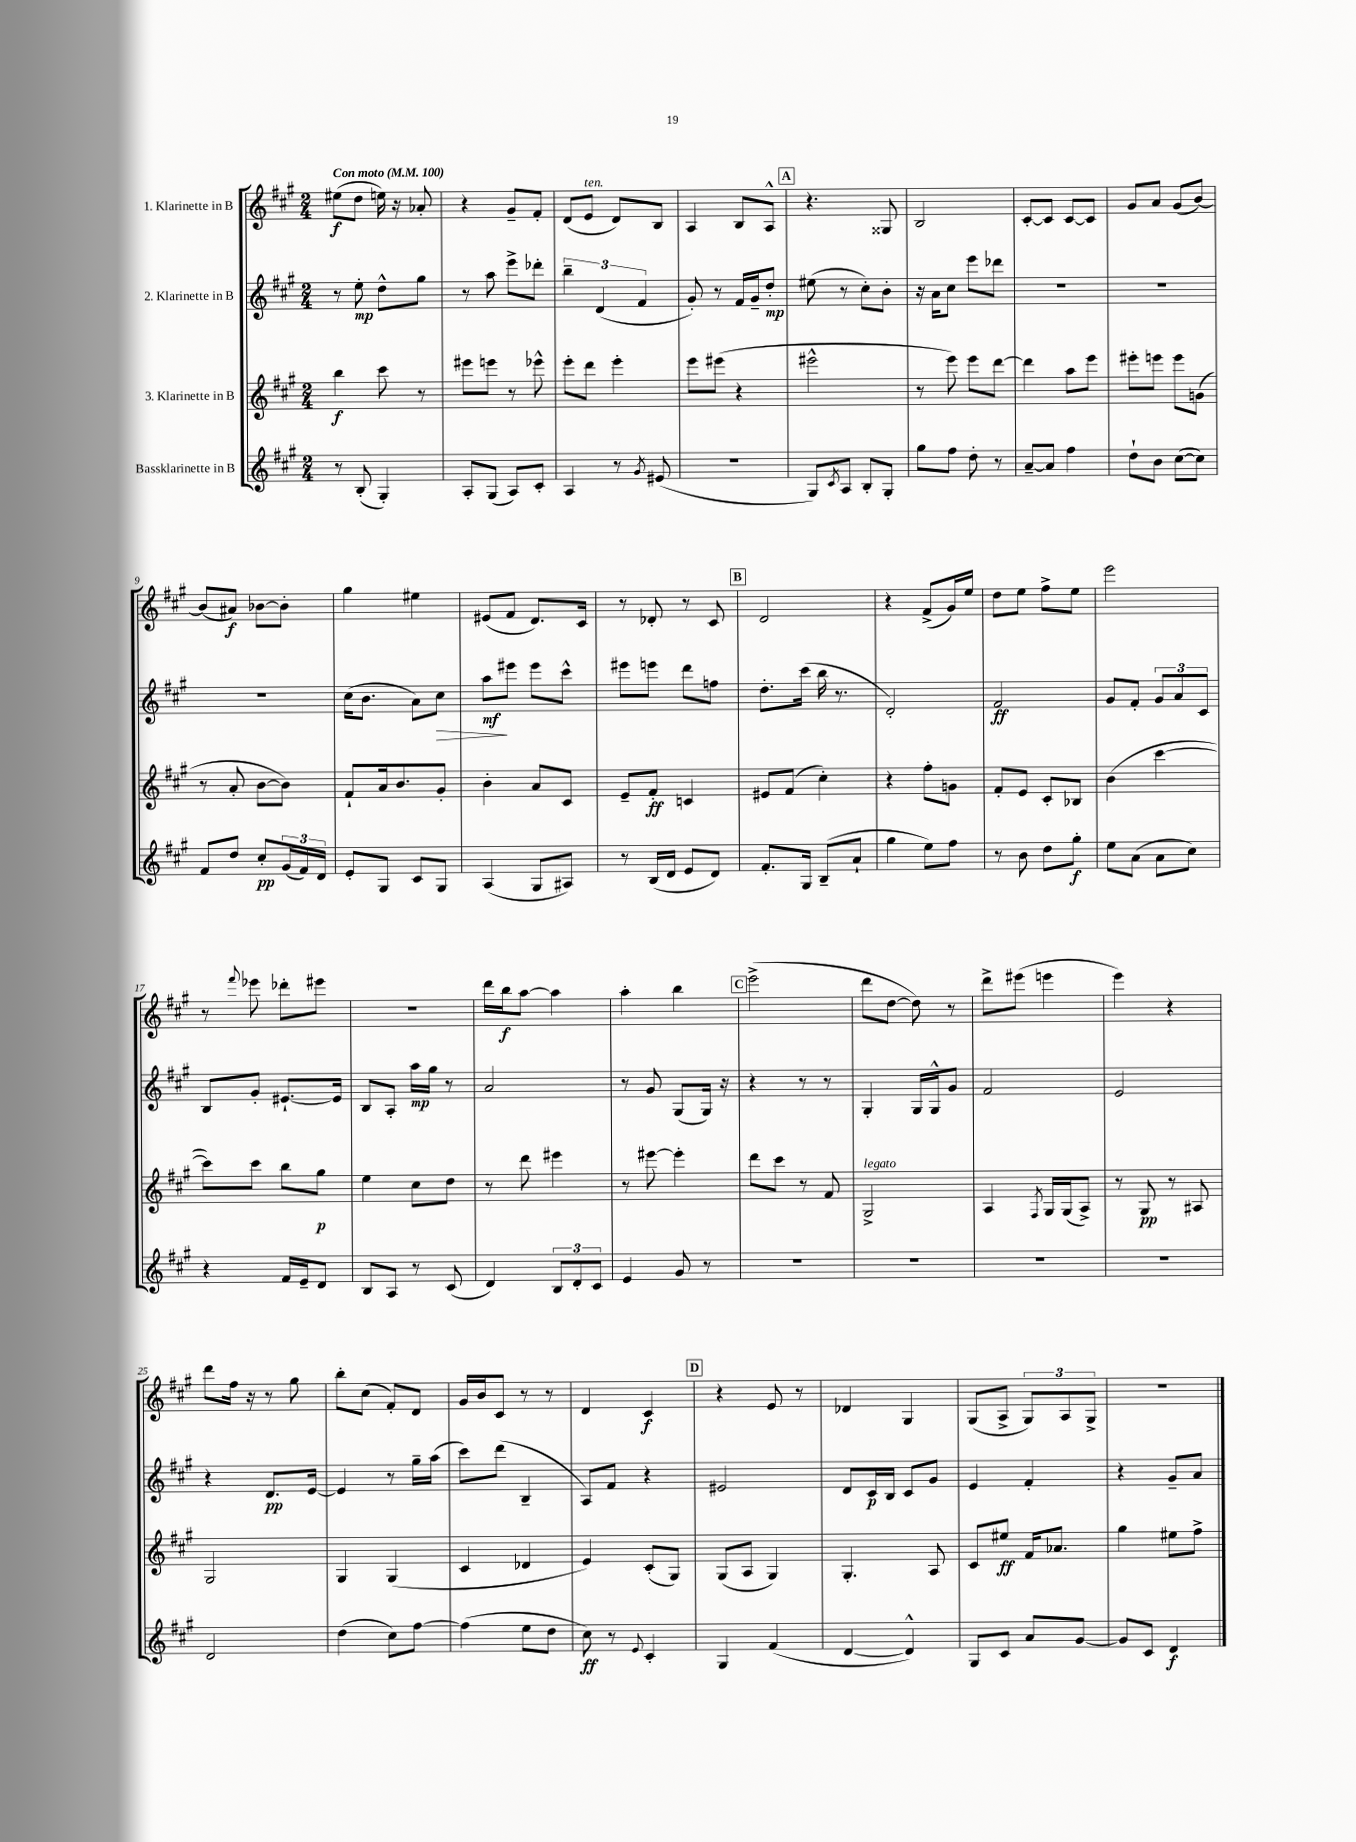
<<
\new StaffGroup <<
\new Staff = "s0" \with { instrumentName = "1. Klarinette in B" } {
    \clef treble \key a \major \numericTimeSignature \time 2/4 \tempo "Con moto" 4 = 100
    eis''8\f( d''8 e''16) r16 aes'8-. |
    r4 gis'8-- fis'8-. |
    d'8( e'8^\markup { \italic "ten." } d'8) b8 |
    a4 b8 a8-^ |
    \mark \markup { \box "A" } r4. gisis8 |
    b2 |
    cis'8~-. cis'8 cis'8~ cis'8 |
    gis'8 a'8 gis'8( b'8~) |
    b'8( ais'8\f) bes'8~ bes'8-. |
    gis''4 eis''4 |
    eis'8( fis'8 d'8.) cis'16 |
    r8 des'8-. r8 cis'8 |
    \mark \markup { \box "B" } d'2 |
    r4 fis'8->( gis'16) e''16 |
    d''8 e''8 fis''8-> e''8 |
    e'''2 |
    r8 \appoggiatura { fis'''8 } ees'''8 des'''8-. eis'''8 |
    R2 |
    d'''16 b''16\f a''8~ a''4 |
    a''4-. b''4 |
    \mark \markup { \box "C" } e'''2->( |
    d'''8 d''8~ d''8) r8 |
    d'''8-> eis'''8( e'''4 |
    e'''4) r4 |
    d'''8 fis''16 r16 r8 gis''8 |
    b''8-. cis''8( fis'8-.) d'8 |
    gis'16 b'16 cis'8 r8 r8 |
    d'4 cis'4\f |
    \mark \markup { \box "D" } r4 e'8 r8 |
    des'4 gis4 |
    gis8( a8-> \tuplet 3/2 { gis8) a8 gis8-> } |
    R2 \bar "|." |
}
\new Staff = "s1" \with { instrumentName = "2. Klarinette in B" } {
    \clef treble \key a \major \numericTimeSignature \time 2/4
    r8 e''8-.\mp d''8-^ gis''8 |
    r8 a''8 e'''8-> des'''8-. |
    \tuplet 3/2 { b''4-- d'4( fis'4 } |
    gis'8-.) r8 fis'16 gis'16-- d''8-.\mp |
    \mark \markup { \box "A" } eis''8( r8 cis''8-.) b'8-. |
    r16 a'16 cis''8 e'''8 des'''8 |
    r2 |
    R2 |
    R2 |
    cis''16( b'8. a'8) cis''8\> |
    a''8\mf\! eis'''8 eis'''8 cis'''8-^ |
    eis'''8 e'''8 d'''8 f''8 |
    \mark \markup { \box "B" } d''8.-. cis'''16( b''16 r8. |
    d'2-.) |
    fis'2\ff |
    gis'8 fis'8-. \tuplet 3/2 { gis'8 a'8 cis'8 } |
    b8 gis'8-. eis'8.~-! eis'16 |
    b8 a8-. a''16\mp gis''16 r8 |
    a'2 |
    r8 gis'8 gis8( gis16) r16 |
    \mark \markup { \box "C" } r4 r8 r8 |
    gis4-. gis16 gis16-^ gis'8 |
    fis'2 |
    e'2 |
    r4 d'8.\pp e'16~ |
    e'4 r8 gis''16-- a''16( |
    cis'''8) d'''8( b4-- |
    a8) fis'8 r4 |
    \mark \markup { \box "D" } eis'2 |
    d'8 cis'16\p b16 cis'8 gis'8 |
    e'4 fis'4-. |
    r4 gis'8-- a'8 \bar "|." |
}
\new Staff = "s2" \with { instrumentName = "3. Klarinette in B" } {
    \clef treble \key a \major \numericTimeSignature \time 2/4
    b''4\f cis'''8 r8 |
    eis'''8 e'''8 r8 ees'''8-^ |
    e'''8-. d'''8 e'''4-. |
    e'''8 eis'''8( r4 |
    \mark \markup { \box "A" } eis'''2-^ |
    r8 e'''8) e'''8 d'''8~ |
    d'''4 a''8 e'''8 |
    eis'''8-. e'''8 e'''8 g'8( |
    r8 a'8-. b'8~ b'8) |
    fis'8-! a'16 b'8. gis'8-. |
    b'4-. a'8 cis'8 |
    e'8-- fis'8-.\ff c'4 |
    \mark \markup { \box "B" } eis'8 fis'8( cis''4-.) |
    r4 fis''8-. g'8 |
    fis'8-. e'8 cis'8-. bes8 |
    b'4( cis'''4~ |
    cis'''8) cis'''8 b''8 gis''8\p |
    e''4 cis''8 d''8 |
    r8 d'''8 eis'''4 |
    r8 eis'''8~ eis'''4-. |
    \mark \markup { \box "C" } d'''8 cis'''8 r8 fis'8 |
    gis2->^\markup { \italic "legato" } |
    a4 \acciaccatura { fis8 } gis16 gis16( a8->) |
    r8 gis8\pp r8 ais8 |
    gis2 |
    gis4 gis4( |
    cis'4 des'4 |
    e'4) cis'8-.( gis8) |
    \mark \markup { \box "D" } gis8( a8 gis4) |
    gis4.-. a8 |
    cis'8 eis''8\ff fis'16 aes'8. |
    gis''4 eis''8 fis''8-> \bar "|." |
}
\new Staff = "s3" \with { instrumentName = "Bassklarinette in B" } {
    \clef treble \key a \major \numericTimeSignature \time 2/4
    r8 b8-.( gis4-.) |
    a8-. gis8( a8) cis'8-. |
    a4 r8 \acciaccatura { gis'8 } eis'8( |
    r2 |
    \mark \markup { \box "A" } gis8) \acciaccatura { cis'8 } a8 b8-. gis8-. |
    gis''8 fis''8 d''8-. r8 |
    a'8~-- a'8 fis''4 |
    d''8-! b'8 cis''8~( cis''8) |
    fis'8 d''8 cis''8-.\pp \tuplet 3/2 { gis'16( fis'16) d'16 } |
    e'8-. gis8 cis'8 gis8 |
    a4( gis8 ais8) |
    r8 b16( d'16 e'8 d'8) |
    \mark \markup { \box "B" } fis'8.-. gis16 b8--( a'8-! |
    gis''4 e''8) fis''8 |
    r8 b'8 d''8 gis''8-.\f |
    e''8 a'8( a'8 cis''8) |
    r4 fis'16 e'16-- d'8 |
    b8 a8 r8 cis'8( |
    d'4) \tuplet 3/2 { b8 d'8-. cis'8 } |
    e'4 gis'8 r8 |
    \mark \markup { \box "C" } R2 |
    R2 |
    R2 |
    R2 |
    d'2 |
    d''4( cis''8) fis''8~ |
    fis''4( e''8 d''8 |
    cis''8\ff) r8 \appoggiatura { e'8 } cis'4-. |
    \mark \markup { \box "D" } gis4 fis'4( |
    d'4~ d'4-^) |
    gis8 cis'8 a'8 gis'8~ |
    gis'8 cis'8 d'4\f \bar "|." |
}
>>
>>
